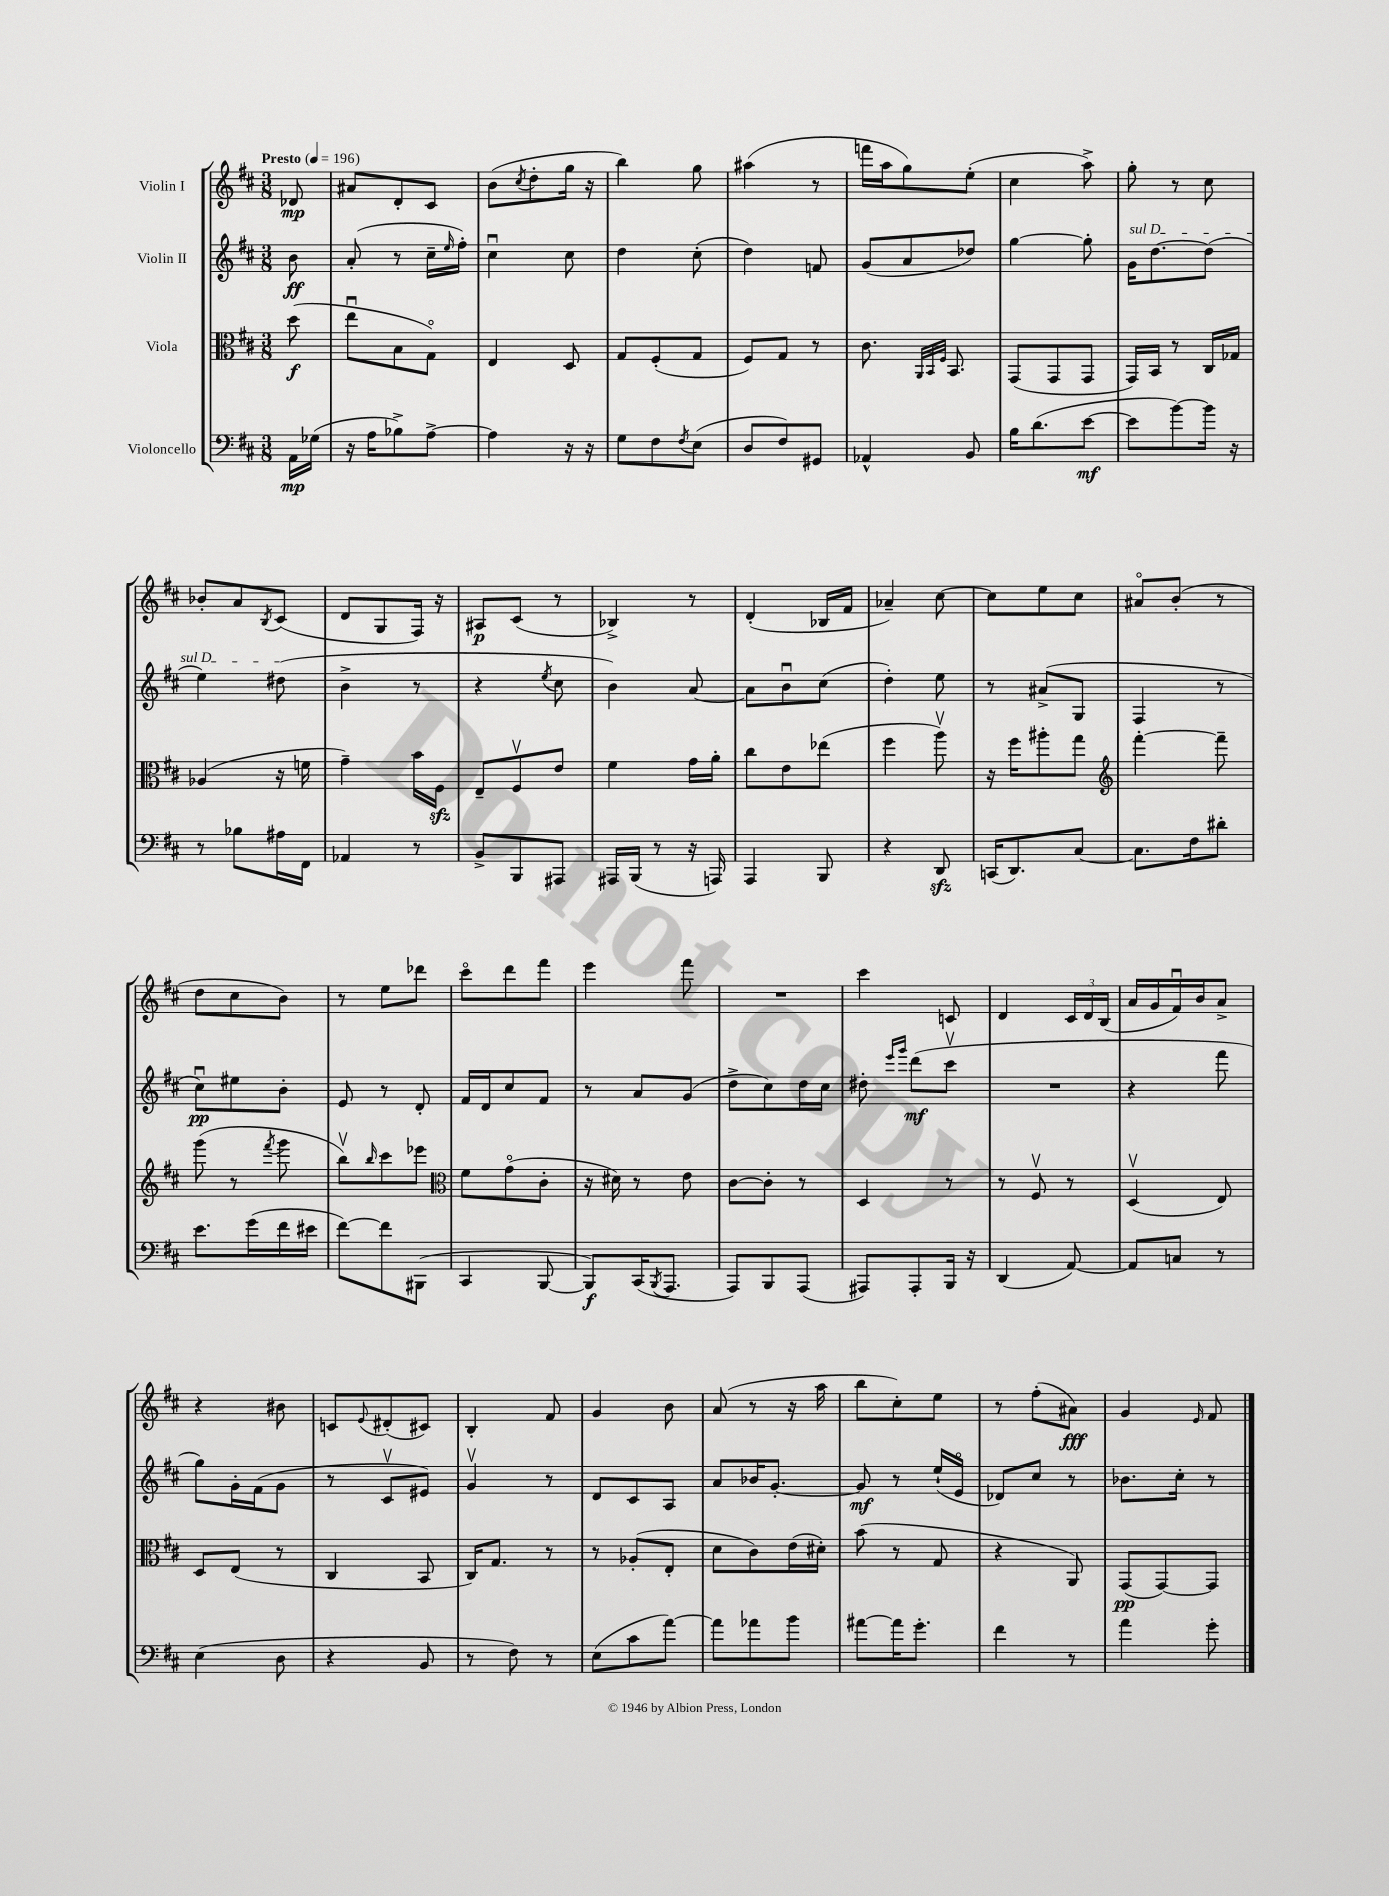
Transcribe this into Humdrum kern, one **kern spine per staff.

**kern	**dynam	**kern	**dynam	**kern	**dynam	**kern	**dynam
*part4	*part4	*part3	*part3	*part2	*part2	*part1	*part1
*staff4	*staff4	*staff3	*staff3	*staff2	*staff2	*staff1	*staff1
*I"Violoncello	*	*I"Viola	*	*I"Violin II	*	*I"Violin I	*
*clefF4	*	*clefC3	*	*clefG2	*	*clefG2	*
*k[f#c#]	*	*k[f#c#]	*	*k[f#c#]	*	*k[f#c#]	*
*M3/8	*	*M3/8	*	*M3/8	*	*M3/8	*
*MM196	*	*MM196	*	*MM196	*	*MM196	*
=	=	=	=	=	=	=	=
!	!	!	!	!	!	!LO:TX:a:B:t=Presto	!
16AA\LL	mp	(8dd\	f	8b\	ff	8d-X/	mp
(16G-X\JJ	.	.	.	.	.	.	.
=1	=1	=1	=1	=1	=1	=1	=1
16r	.	8eeu\L	.	(8a'/	.	8a#X/L	.
16A\KL	.	.	.	.	.	.	.
8B-X^\)	.	8B\	.	8r	.	8d'/	.
[8A^\J	.	8G\J)	.	16cc#~\LL	.	8c#/J	.
.	.	.	.	16qqee/	.	.	.
.	.	.	.	16ff#'\JJ)	.	.	.
=2	=2	=2	=2	=2	=2	=2	=2
4A\]	.	4E/	.	4cc#u\	.	(8b\L	.
.	.	.	.	.	.	8qcc#/	.
.	.	.	.	.	.	8dd'\	.
16r	.	8D/	.	8cc#\	.	16gg\Jk	.
16r	.	.	.	.	.	16r	.
=3	=3	=3	=3	=3	=3	=3	=3
8G\L	.	8G/L	.	4dd\	.	4bb\)	.
8F#\	.	(8F#'/	.	.	.	.	.
8qF#/	.	.	.	.	.	.	.
(8E\J	.	8G/J	.	(8cc#'\	.	8gg\	.
=4	=4	=4	=4	=4	=4	=4	=4
8D/L	.	8F#/L)	.	4dd\)	.	(4aa#X\	.
8F#/)	.	8G/J	.	.	.	.	.
8GG#X/J	.	8r	.	8fn/	.	8r	.
=5	=5	=5	=5	=5	=5	=5	=5
4AA-X^^/	.	8.c#\	.	(8g/L	.	16fffn\LL	.
.	.	.	.	.	.	16aa\J	.
.	.	.	.	8a/	.	8gg\)	.
.	.	32qqAA/LLL	.	.	.	.	.
.	.	32qqBB/	.	.	.	.	.
.	.	32qqF#/JJJ	.	.	.	.	.
.	.	8.BB/	.	.	.	.	.
8BB/	.	.	.	8dd-X/J)	.	(8ee'\J	.
=6	=6	=6	=6	=6	=6	=6	=6
16B\KL	.	(8GG/L	.	[4gg\	.	4cc#\	.
(8.d\	.	.	.	.	.	.	.
.	.	8GG/	.	.	.	.	.
[8e\J	mf	8GG/J	.	8gg'\]	.	8aa^\)	.
=7	=7	=7	=7	=7	=7	=7	=7
!	!	!	!	!LO:TX:a:i:t=sul D	!	!	!
8e\L]	.	16GG/LL)	.	16g\KL	.	8gg'\	.
.	.	16BB/JJ	.	[8.dd\	.	.	.
[8b\)	.	8r	.	.	.	8r	.
16b\Jk]	.	16C#/LL	.	(8dd\J]	.	8cc#\	.
16r	.	16G-X/JJ	.	.	.	.	.
!!LO:LB:g=z
=8	=8	=8	=8	=8	=8	=8	=8
8r	.	(4A-X/	.	4ee\)	.	8b-X'/L	.
8B-X\L	.	.	.	.	.	8a/	.
.	.	.	.	.	.	8qB/	.
16A#X\L	.	16r	.	(8dd#X\	.	(8c#/J	.
16FF#\JJ	.	16fn\	.	.	.	.	.
=9	=9	=9	=9	=9	=9	=9	=9
4AA-X/	.	4g~\)	.	4b^\	.	8d/L	.
.	.	.	.	.	.	8G/	.
8r	.	16b\LL	.	8r	.	16F#/Jk)	.
.	.	16F#zz\JJ	.	.	.	16r	.
=10	=10	=10	=10	=10	=10	=10	=10
8BB^/L	.	8E~/L	.	4r	.	8A#X/L	p
8BBB/	.	8F#v/	.	.	.	(8c#/J	.
.	.	.	.	8qee/	.	.	.
8AAA#X/J	.	8e/J	.	8cc#\	.	8r	.
=11	=11	=11	=11	=11	=11	=11	=11
16AAA#X/LL	.	4f#\	.	4b\)	.	4B-X^/)	.
(16BBB/JJ	.	.	.	.	.	.	.
8r	.	.	.	.	.	.	.
16r	.	16g\LL	.	[8a/	.	8r	.
16AAAn/)	.	16a'\JJ	.	.	.	.	.
=12	=12	=12	=12	=12	=12	=12	=12
4AAA/	.	8cc#\L	.	8a\L]	.	(4d'/	.
.	.	8e\	.	8bu\	.	.	.
8BBB/	.	(8ee-X\J	.	(8cc#\J	.	16B-X/LL	.
.	.	.	.	.	.	16f#/JJ	.
=13	=13	=13	=13	=13	=13	=13	=13
4r	.	4ff#\	.	4dd'\)	.	4a-X~/)	.
8DDzz/	.	8aav\)	.	8ee\	.	[8cc#\	.
=14	=14	=14	=14	=14	=14	=14	=14
(16CCn/KL	.	16r	.	8r	.	8cc#\L]	.
8.DD/)	.	16ff#\KL	.	.	.	.	.
.	.	8aa#X'\	.	(8a#X^/L	.	8ee\	.
[8C#/J	.	8gg\J	.	8G/J	.	8cc#\J	.
=15	=15	=15	=15	=15	=15	=15	=15
*	*	*clefG2	*	*	*	*	*
8.C#\L]	.	[4fff#'\	.	4F#/	.	8a#X/L	.
.	.	.	.	.	.	(8b'/J	.
16F#\k	.	.	.	.	.	.	.
8d#X'\J	.	8fff#~\]	.	8r	.	8r	.
!!LO:LB:g=z
=16	=16	=16	=16	=16	=16	=16	=16
8.e\L	.	(8ggg\	.	8cc#u\L)	pp	8dd\L	.
.	.	8r	.	8ee#X\	.	8cc#\	.
(16g\L	.	.	.	.	.	.	.
.	.	8qfff#/	.	.	.	.	.
16f#\	.	8ggg\	.	8b'\J	.	8b\J)	.
16e#X\JJ	.	.	.	.	.	.	.
=17	=17	=17	=17	=17	=17	=17	=17
[8f#\L)	.	8bbv\L)	.	8e/	.	8r	.
.	.	16qqbb/	.	.	.	.	.
8f#\]	.	8ccc#\	.	8r	.	8ee\L	.
(8BBB#X\J	.	8eee-X\J	.	8d'/	.	8ddd-X\J	.
=18	=18	=18	=18	=18	=18	=18	=18
*	*	*clefC3	*	*	*	*	*
4CC#/	.	8f#\L	.	16f#/LL	.	8ccc#\L	.
.	.	.	.	16d/J	.	.	.
.	.	(8g\	.	8cc#/	.	8ddd\	.
[8BBB/	.	8c#'\J	.	8f#/J	.	8fff#\J	.
=19	=19	=19	=19	=19	=19	=19	=19
8BBB/L])	f	16r	.	8r	.	4eee\	.
.	.	16d#X\)	.	.	.	.	.
(16CC#/K	.	8r	.	8a/L	.	.	.
8qBBB/	.	.	.	.	.	.	.
8.AAA/J	.	.	.	.	.	.	.
.	.	8e\	.	(8g/J	.	8fff#\	.
=20	=20	=20	=20	=20	=20	=20	=20
8AAA/L)	.	[8c#\L	.	8dd^\L	.	4.r	.
8BBB/	.	8c#'\J]	.	8cc#\)	.	.	.
(8AAA/J	.	8r	.	16dd\L	.	.	.
.	.	.	.	16cc#\JJ	.	.	.
=21	=21	=21	=21	=21	=21	=21	=21
8AAA#X/L)	.	4D/	.	8dd#X'\	.	4ccc#\	.
.	.	.	.	16qqeee/LL	.	.	.
.	.	.	.	16qqggg/JJ	.	.	.
8AAA#'/	.	.	.	(8ddd\L	mf	.	.
16BBB/Jk	.	8r	.	8ccc#v\J	.	8cn/	.
16r	.	.	.	.	.	.	.
=22	=22	=22	=22	=22	=22	=22	=22
(4DD/	.	8r	.	4.r	.	4d/	.
.	.	8F#v/	.	.	.	.	.
[8AA/)	.	8r	.	.	.	24c#/LL	.
.	.	.	.	.	.	24d/	.
.	.	.	.	.	.	(24B/JJ	.
=23	=23	=23	=23	=23	=23	=23	=23
8AA/L]	.	(4Dv/	.	4r	.	16a/LL	.
.	.	.	.	.	.	16g/	.
8Cn/J	.	.	.	.	.	16f#u/)	.
.	.	.	.	.	.	16b/J	.
8r	.	8E/)	.	8fff#\	.	8a^/J	.
!!LO:LB:g=z
=24	=24	=24	=24	=24	=24	=24	=24
(4E\	.	8D/L	.	8gg\L)	.	4r	.
.	.	(8E/J	.	16g'\L	.	.	.
.	.	.	.	(16f#\J	.	.	.
8D\	.	8r	.	8g\J	.	8b#X\	.
=25	=25	=25	=25	=25	=25	=25	=25
4r	.	4C#/	.	8r	.	8cn/L	.
.	.	.	.	.	.	8qqe/	.
.	.	.	.	8c#v/L	.	(8d#X'/	.
8BB/	.	8BB/	.	8e#X/J)	.	8c#X/J)	.
=26	=26	=26	=26	=26	=26	=26	=26
8r	.	16C#/KL)	.	4gv/	.	4B'/	.
.	.	8.G/J	.	.	.	.	.
8F#\)	.	.	.	.	.	.	.
8r	.	8r	.	8r	.	8f#/	.
=27	=27	=27	=27	=27	=27	=27	=27
(8E\L	.	8r	.	8d/L	.	4g/	.
8c#\	.	(8A-X'/L	.	8c#/	.	.	.
[8a\J)	.	8E'/J	.	8A/J	.	8b\	.
=28	=28	=28	=28	=28	=28	=28	=28
8a\L]	.	8d\L	.	8a/L	.	(8a/	.
8a-X\	.	8c#\)	.	16b-X/K	.	8r	.
.	.	.	.	[8.g'/J	.	.	.
8b\J	.	(16e\L	.	.	.	16r	.
.	.	16d#X'\JJ)	.	.	.	16aa\	.
=29	=29	=29	=29	=29	=29	=29	=29
[8a#X\L	.	(8b\	.	8g/]	mf	8bb\L	.
16a#\K]	.	8r	.	8r	.	8cc#'\)	.
8.g'\J	.	.	.	.	.	.	.
.	.	8G/	.	(16ee`/LL	.	8ee\J	.
.	.	.	.	16e/JJ	.	.	.
=30	=30	=30	=30	=30	=30	=30	=30
4f#\	.	4r	.	8d-X/L)	.	8r	.
.	.	.	.	8cc#/J	.	(8ff#'\L	.
8r	.	8AA/)	.	8r	.	8a#X\J)	fff
=31	=31	=31	=31	=31	=31	=31	=31
4a\	.	(8GG/L	pp	8.b-X\L	.	4g/	.
.	.	[8GG/)	.	.	.	.	.
.	.	.	.	16cc#'\Jk	.	.	.
.	.	.	.	.	.	16qqe/	.
8g'\	.	8GG/J]	.	8r	.	8f#/	.
==	==	==	==	==	==	==	==
*-	*-	*-	*-	*-	*-	*-	*-
